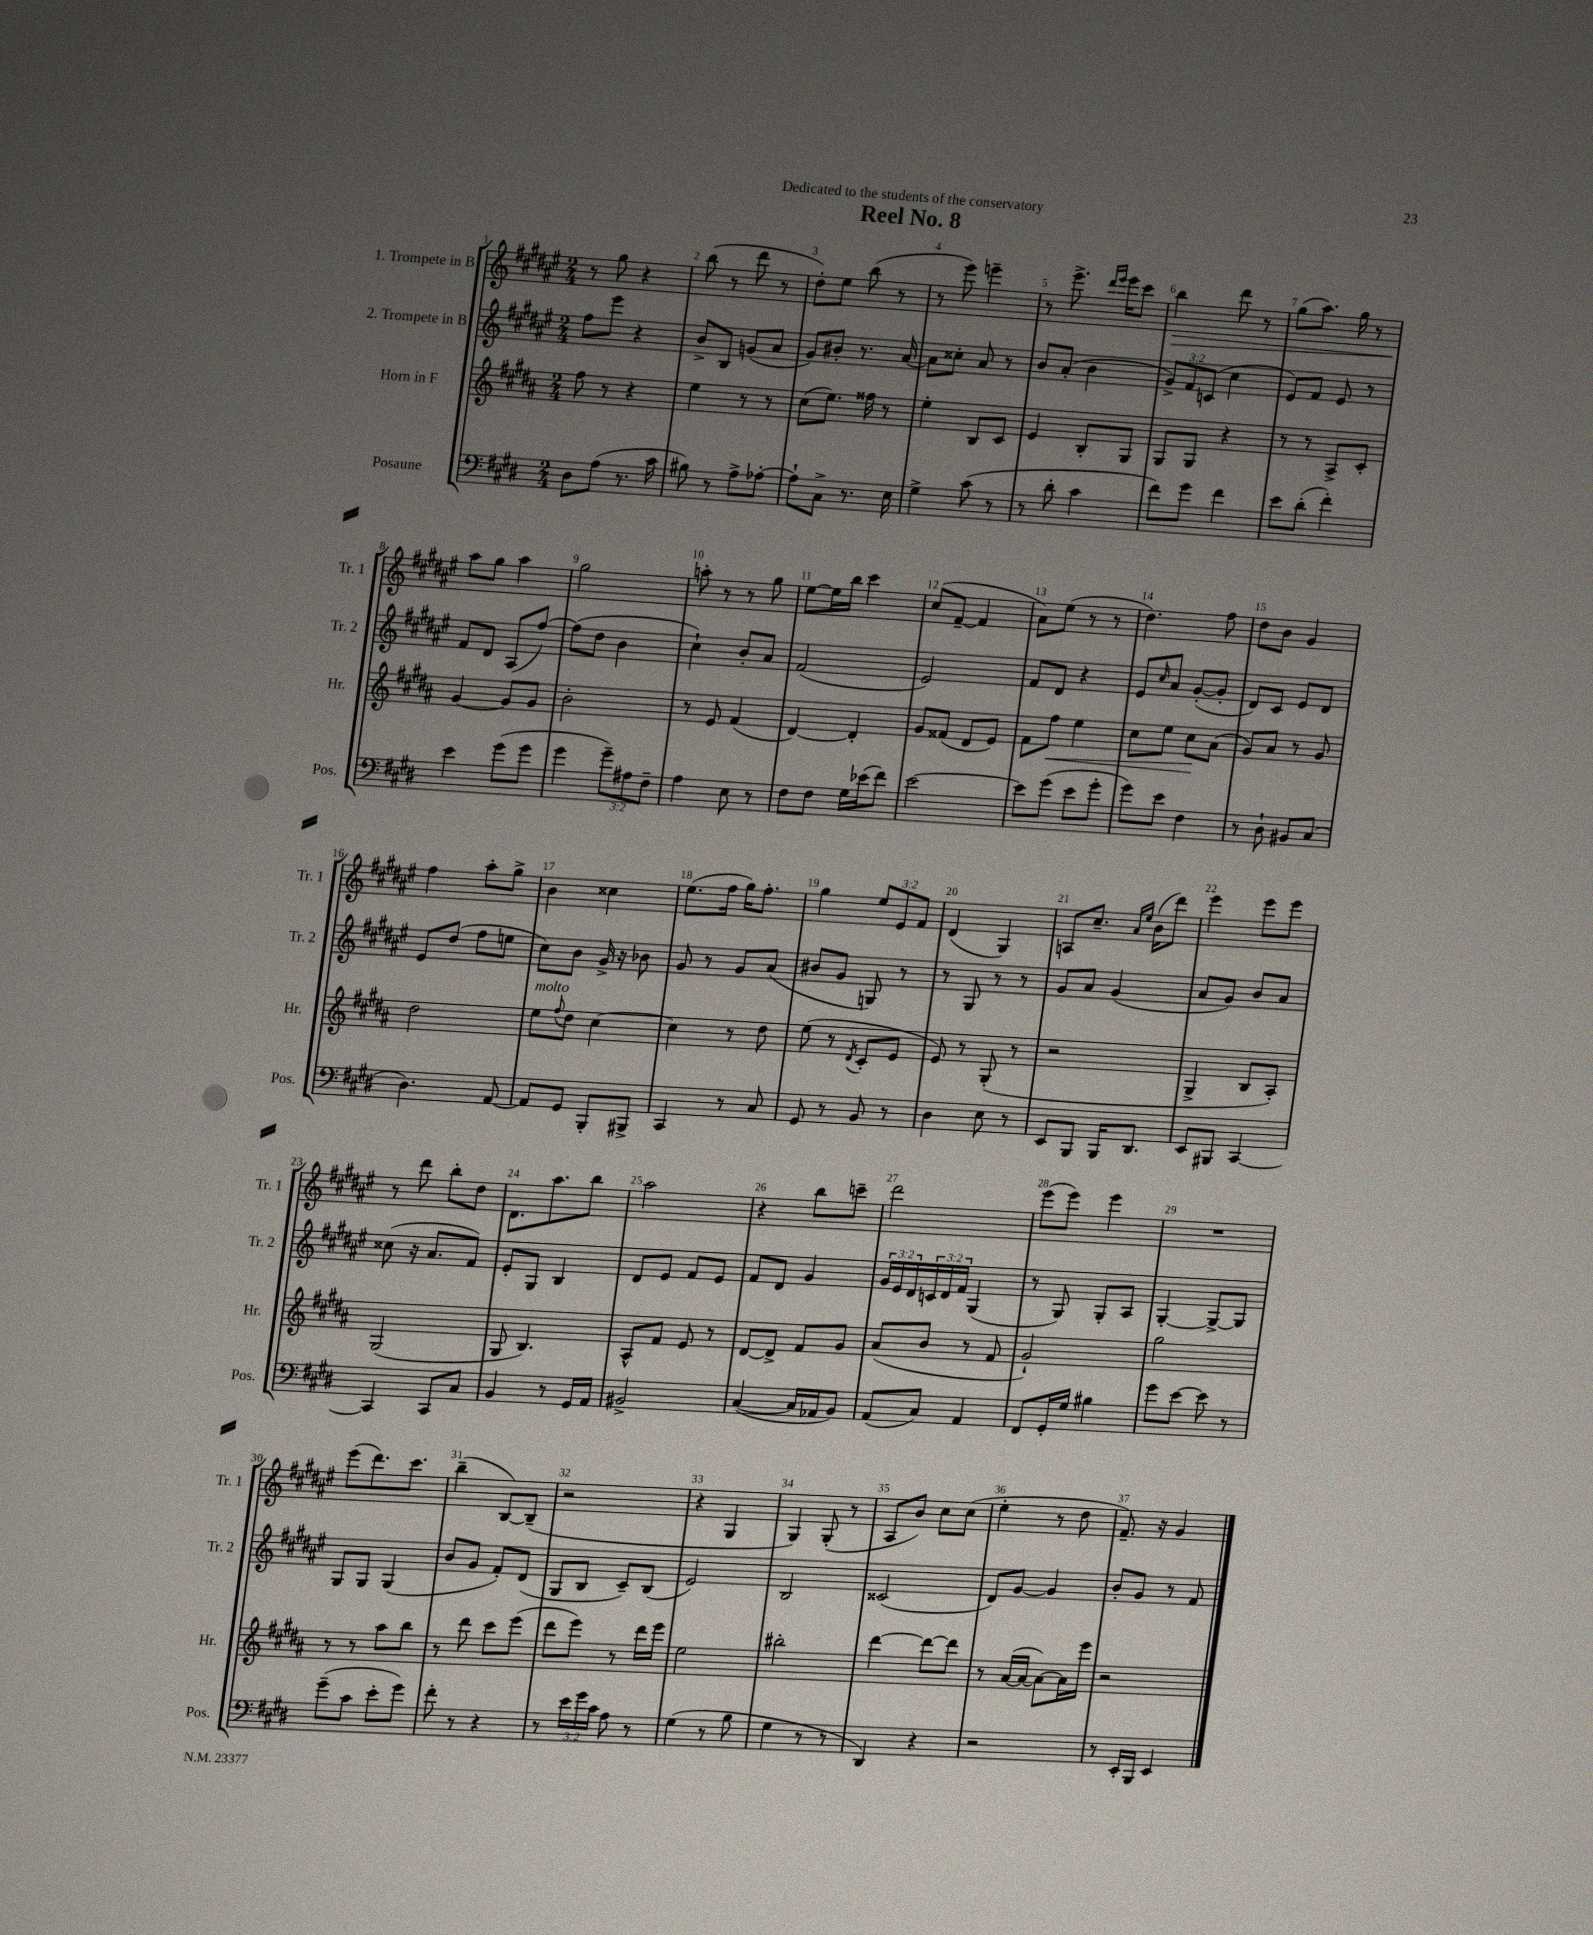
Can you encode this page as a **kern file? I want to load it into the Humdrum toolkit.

**kern	**kern	**kern	**kern
*staff4	*staff3	*staff2	*staff1
*clefF4	*clefG2	*clefG2	*clefG2
*k[f#c#g#d#]	*k[f#c#g#d#a#]	*k[f#c#g#d#a#e#]	*k[f#c#g#d#a#e#]
*M2/4	*M2/4	*M2/4	*M2/4
8D#	8ff#	8ff#	8r
(8A	8r	8eee#	8gg#
8.r	4r	4r	4r
16c#	.	.	.
=	=	=	=
8B#)	4ee	8b^	(8bb
8r	.	8B	8r
8A^	8r	(8g	8ddd#
[8A-'	8r	8a#	8r
=	=	=	=
8A-`]	(8cc#	8g#)	8dd#')
8C#^	8.ee)	8b#'	8ee#
8.r	.	8.r	(8bb
.	16ff##	.	.
.	8r	.	8r
16E	.	[16a#	.
=	=	=	=
4G#^	4ee'	8a#]	8r
.	.	8cc##'	8eee#)
(8c#	8B	8a#	4eee~
8r	8c#	8r	.
=	=	=	=
8r	4e	8b	8r
8d#'	.	(8a#'	8.eee#^
4c#	8B'	4b	.
.	.	.	16qqddd#
.	.	.	16qqeee#
.	.	.	16eee#
.	8G#	.	8ccc#
=	=	=	=
8f#)	8G#	12g#^)	4bb
.	.	12f#	.
8g#	8G#	.	.
.	.	(12c	.
4f#	4r	4cc#	8ddd#
.	.	.	8r
=	=	=	=
8e	8r	8e#)	(8gg#
(8d#'	8r	8f#	8.aa#)
4f#')	8A#^	8e#	.
.	.	.	16gg#
.	8c#'	8r	8r
=	=	=	=
4e	[4g#	8f#	8aa#
.	.	8d#	8gg#
(8g#	8g#]	(8A#	4aa#
8g#	8g#	[8ff#)	.
=	=	=	=
4g#	2b'	(8ff#]	2gg#
.	.	8dd#	.
12g#~)	.	4b	.
12A#	.	.	.
12F#~	.	.	.
=	=	=	=
4A	8r	4cc#`)	8aa'
.	8e	.	8r
8E	(4f#	8b'	8r
8r	.	8a#	8gg#
=	=	=	=
8F#	[4d#)	(2f#	[8ee#
8F#	.	.	16ee#]
.	.	.	16bb
16G#	4d#']	.	4ccc#
(16e-	.	.	.
8f#)	.	.	.
=	=	=	=
[2e	8g#	2e#)	(8cc#
.	(8f##	.	[8f#~
.	8d#	.	4f#]
.	8e)	.	.
=	=	=	=
8e]	8f#	8f#	8a#)
(8g#	8ff#	8d#	(8ee#
8e	4ee	4r	8r
8g#'	.	.	8r
=	=	=	=
8g#)	8cc#	8e#	4.dd#)
.	.	16qqcc#	.
8e	8ee	8a#	.
4F#	8cc#	([8g#'	.
.	(8a#	8g#']	8ff#
=	=	=	=
8r	8g#)	8d#)	8dd#
8D#`	8a#	8c#	8b
8BB#	8r	8e#	4g#
(8C#	8g#	8d#	.
=	=	=	=
4.D#)	2dd#	8e#	4ff#
.	.	(8dd#	.
.	.	8ff#	8aa#'
[8AA	.	8ee	8gg#^
=	=	=	=
8AA]	8ee	8cc#)	4b
.	8qqff#	.	.
8GG#	8dd#	8b	.
8BBB'	[4cc#	16g#^	4cc##
.	.	16r	.
8BBB#^	.	8b-	.
=	=	=	=
4CC#	4cc#]	8g#	(8.ee#
.	.	8r	.
.	.	.	16ff#
8r	8r	8g#	16gg#)
.	.	.	8.ff#'
8C#	8dd#	(8a#	.
=	=	=	=
8GG#	(8ee	8b#	4gg#
8r	8r	8g#	.
.	8qd#	.	.
8BB	8c#'	8G)	12ee#
.	.	.	12e#
8r	8e	8r	.
.	.	.	12f#
=	=	=	=
4D#	8e)	8r	(4d#
.	8r	8G#	.
8E	(8G#'	8r	4G#)
8r	8r	8r	.
=	=	=	=
8EE	2r	8g#	8A
8BBB	.	8a#	8.cc#~
16BBB	.	(4g#	.
.	.	.	16qqa#
.	.	.	16qqee#
8.DD#	.	.	(16b
.	.	.	8ddd#)
=	=	=	=
8EE	4G#^	8a#	4eee#
8BBB#	.	8g#)	.
[4CC#	8B	8b	8eee#
.	8A#')	8a#	8eee#
=	=	=	=
4CC#]	(2G#	(8cc##	8r
.	.	16r	8ddd#
.	.	8.a#	.
8CC#	.	.	8bb'
8C#	.	8f#)	8dd#
=	=	=	=
4BB	8G#	8e#'	8.d#
.	4.B)	8G#	.
.	.	.	8.aa#
8r	.	4B	.
16GG#	.	.	8bb
16AA	.	.	.
=	=	=	=
2BB#^	8A#^^	8d#	2aa#
.	8f#	8e#	.
.	8e	8f#	.
.	8r	8e#	.
=	=	=	=
([4C#	[8d#	8f#	4r
.	8d#^]	8d#	.
16C#]	8f#	4g#	8bb
16AA-	.	.	.
8BB)	8g#	.	8ccc~
=	=	=	=
(8AA	(8a#	24g#	2ddd#
.	.	24e#	.
.	.	24d#	.
8C#)	8b	24c	.
.	.	24d#	.
.	.	24f#	.
4AA	8r	(4G#	.
.	8f#	.	.
=	=	=	=
8FF#	2g#`)	8r	(8eee#
16GG#'	.	8G#)	8eee#)
16G#	.	.	.
4B#	.	8G#'	4eee#
.	.	8A#	.
=	=	=	=
8g#	2gg#	[4G#'	2r
[8e	.	.	.
8e]	.	8G#^_	.
8r	.	8G#]	.
=	=	=	=
(8g#~	8r	8G#	(8eee#
8c#	8r	8G#	8.ddd#)
8e'	8aa#	(4G#	.
.	.	.	8.ccc#
8g#)	8bb	.	.
=	=	=	=
8f#'	8r	8b	(4bb~
8r	8ddd#	8g#	.
4r	8ccc#	8f#')	[8B)
.	(8eee	(8d#	(8B~]
=	=	=	=
8r	8ddd#	8G#	2r
24e	8eee)	8B	.
24g#	.	.	.
24c#	.	.	.
8A	8r	8c#~)	.
8r	16ddd#	(8B	.
.	16eee	.	.
=	=	=	=
(4G#	2ee	2e#)	4r
8r	.	.	4G#
8B	.	.	.
=	=	=	=
4G#	2bb#'	2B	4G#)
8r	.	.	(8G#'
8r	.	.	8r
=	=	=	=
4DD#)	[4ddd#	(2c##	8A#
.	.	.	8b)
4r	8ddd#_	.	8cc#
.	8ddd#]	.	(8cc#
=	=	=	=
2r	8r	8d#)	4ee#'
.	([16a#	[8g#	.
.	16a#_	.	.
.	8a#_)	4g#]	8r
.	16a#]	.	8dd#
.	16eee	.	.
=	=	=	=
8r	2r	8b'	8.f#~)
16EE'	.	8g#	.
16BBB	.	.	16r
4EE	.	8r	4g#
.	.	8f#	.
==	==	==	==
*-	*-	*-	*-
